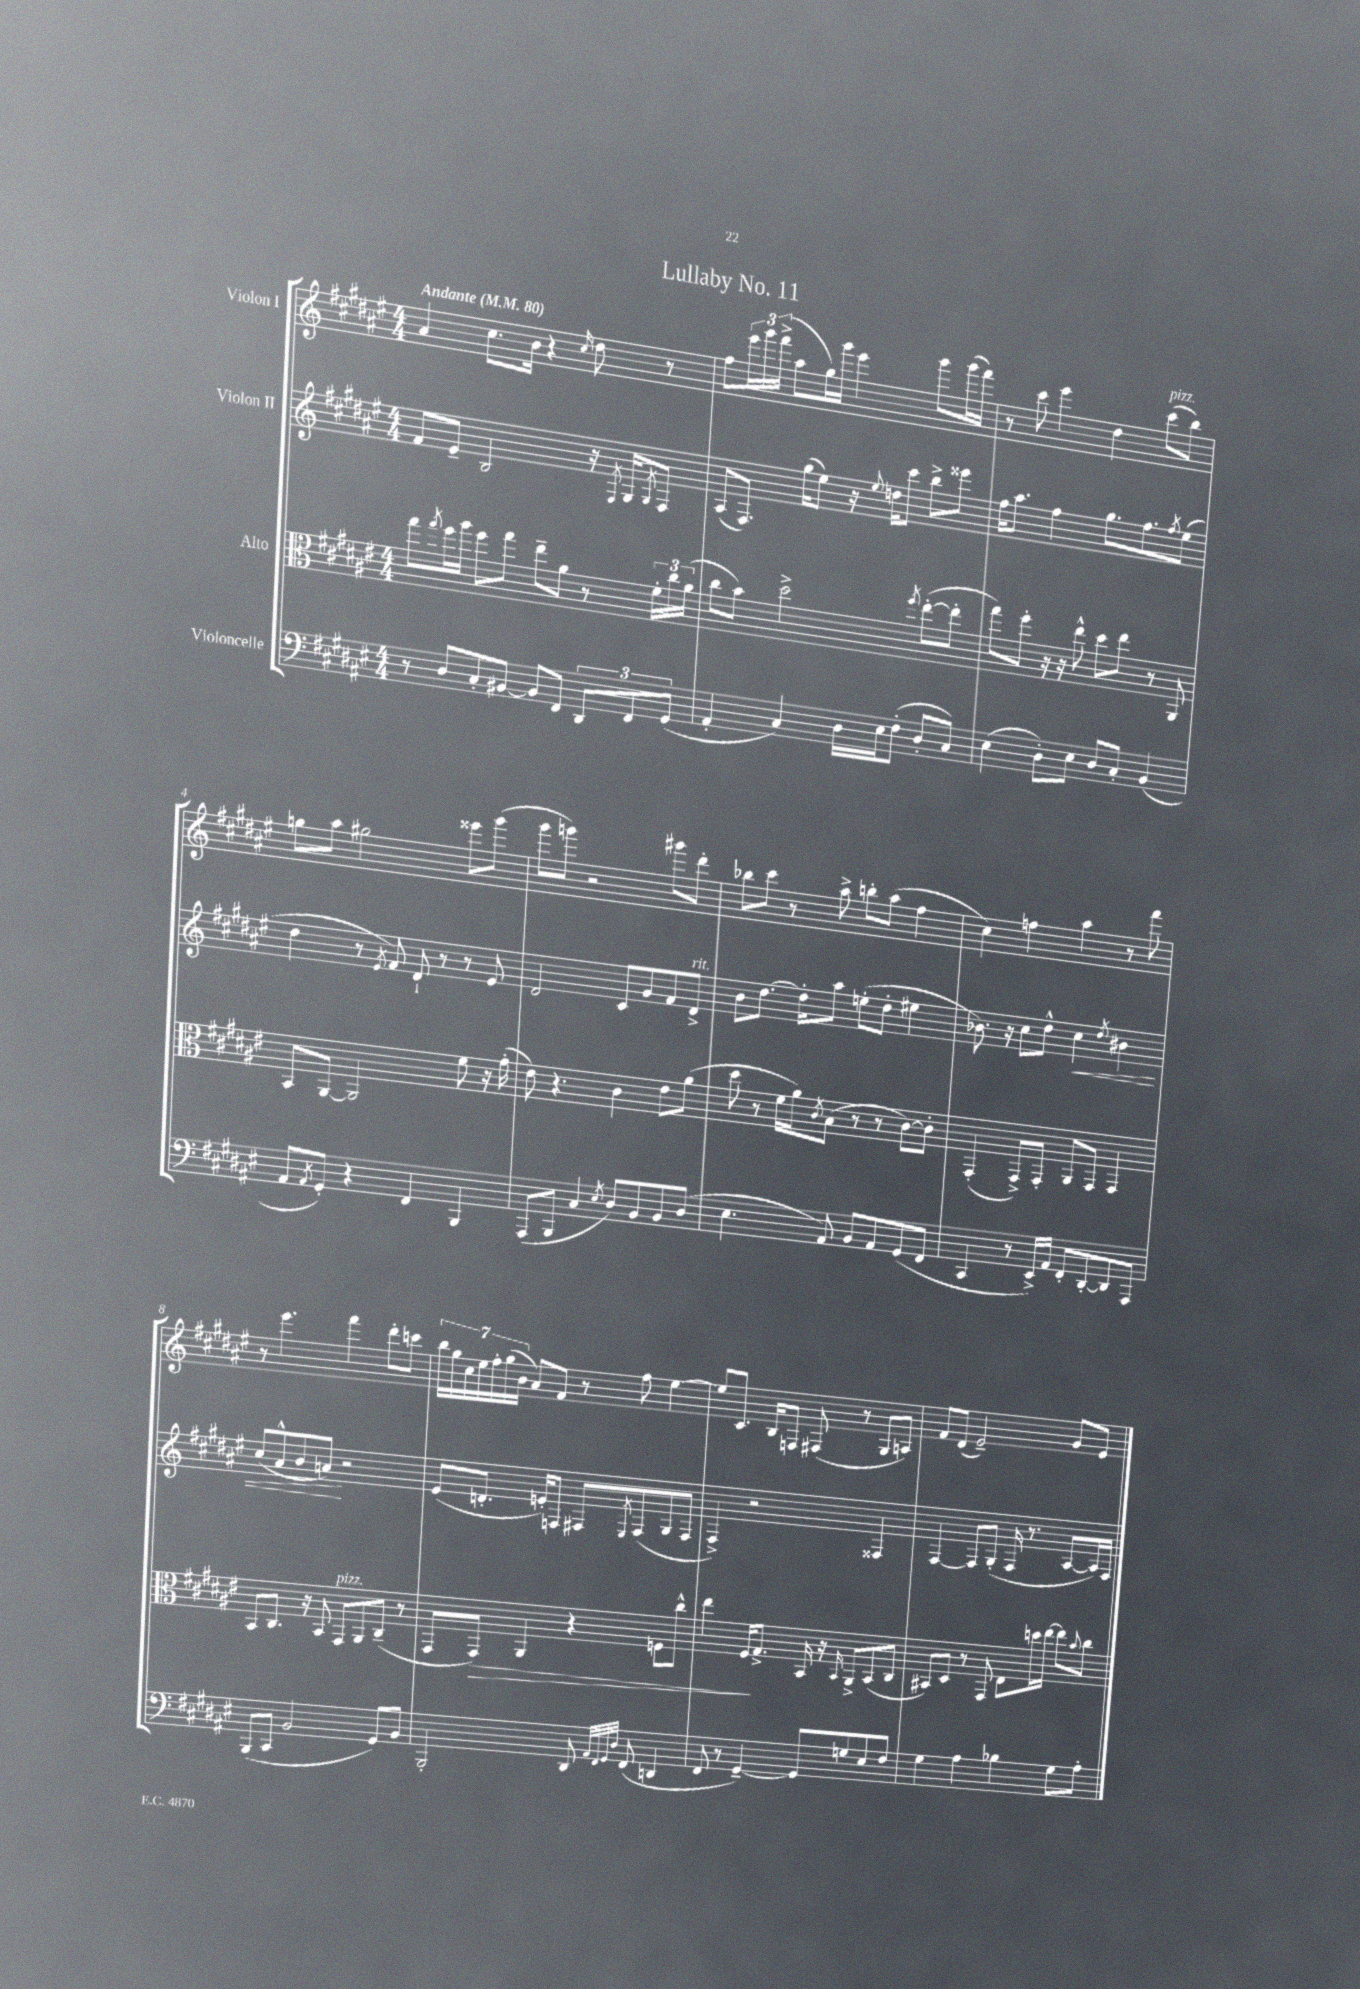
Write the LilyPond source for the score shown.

\header { title = "Lullaby No. 11" }
<<
\new StaffGroup <<
\new Staff = "s0" \with { instrumentName = "Violon I" } {
    \clef treble \key fis \major \numericTimeSignature \time 4/4 \tempo "Andante" 4 = 80
    ais'4 cis''8. b'16 r4 \grace { cis''16 } dis''8 r8 |
    fis''8 \tuplet 3/2 { eis'''16 gis'''16 fis'''16->( } ais''8 gis''16) gis'''16 eis'''4 gis'''8 gis'''16( fis'''16) |
    r8 cis'''8 eis'''4 dis''4 cis'''8^\markup { \italic "pizz." }( b''8) |
    g''8 ais''8 gis''2 eisis'''8 gis'''8( |
    gis'''8 g'''8) r2 gis'''8 dis'''8-. |
    bes''8 cis'''8 r8 ais''8-> b''8-. ais''8( fis''4 |
    cis''4) f''4 ais''4 r8 fis'''8 |
    r8 eis'''4. fis'''4 dis'''8-. c'''8 |
    \tuplet 7/4 { b''16 gis''16 cis''16 eis''16 fis''16-. gis''16( b'16 } ais'8) fis'8 r8 fis''8 eis''4~ |
    eis''8 cis'8. b16 f8 fis8( r8 gis8 a8) |
    fis'8 dis'8( eis'2--) gis'8 eis'8 \bar "|." |
}
\new Staff = "s1" \with { instrumentName = "Violon II" } {
    \clef treble \key fis \major \numericTimeSignature \time 4/4
    fis'8 eis'8-- b2 r16 \acciaccatura { fis8 } gis16 \acciaccatura { gis8 } fis8 |
    ais8( fis8.) gis''16( eis''8) r16 \appoggiatura { eis''8 } d''16 cis'''8 b''8-> eisis'''8 |
    fis''16 ais''8. fis''4 gis''8. fis''8. \acciaccatura { fis''8 } eis''8( |
    dis''4 r8 \acciaccatura { eis'8 } fis'8) dis'8-! r8 r8 eis'8 |
    dis'2 cis'8 gis'8 fis'8 dis'8->^\markup { \italic "rit." } |
    b'8 dis''8.~ dis''16-. ais''8 e''8-.( dis''8-. eis''4 |
    bes'8.) r16 cis''8 dis''8-^ cis''4\< \acciaccatura { dis''8 } bis'4 |
    cis''8( ais'8-^ b'8 a'8\!) r2 |
    eis'8( d'8.-. e'16-.) f8 fis8 \acciaccatura { eis8 } fis8( gis8 fis8 |
    fis4->) r2 fisis4 |
    fis4~ fis8 gis8-.( fis16 r8. ais8~ ais16) fis16 \bar "|." |
}
\new Staff = "s2" \with { instrumentName = "Alto" } {
    \clef alto \key fis \major \numericTimeSignature \time 4/4
    gis''8 \acciaccatura { gis''8 } fis''16 ais''16 fis''8 gis''8 eis''8-- ais'8 r8 \tuplet 3/2 { fis'16-. cis''16 ais'16( } |
    cis''8 b'8) dis''2-> \acciaccatura { fis''8 } eis''8~-.( eis''8-. |
    gis''8) fis''8-. r16 r16 eis''8-^ dis''8 eis''8 r8 ais,8 |
    b,8 ais,8~ ais,2 fis'8 r16 gis'16-.( |
    eis'8) r4. cis'4 eis'8 ais'8( |
    dis''8 r8 fis'16 ais'16) \acciaccatura { cis'8 } b8( r8 r8 cis'8~) cis'8-. |
    gis,4-.( gis,8->) gis,8-. ais,8 gis,8 gis,4 |
    b,8 cis8. r16 b,8 gis,8^\markup { \italic "pizz." } ais,8 cis8--( r8 |
    gis,8 gis,8\>) ais,4 r4 f8 cis''8-^ |
    eis''4 fis16\! gis8.-> b,16 r16 \grace { b,16 } ais,8-> b,8( cis8 |
    bis,8) dis8 r8 gis,8 eis8 d''16 eis''16~ eis''8 \appoggiatura { b'8 } cis''8 \bar "|." |
}
\new Staff = "s3" \with { instrumentName = "Violoncelle" } {
    \clef bass \key fis \major \numericTimeSignature \time 4/4
    r8 dis8 cis8-. bis,8~ bis,8 fis,8 \tuplet 3/2 { dis,8 fis,8 gis,8( } |
    ais,4-. cis4) dis16 eis16 fis8-.( dis8-. cis8) |
    eis4( dis8-.) eis8 dis8 cis8-. b,4( |
    ais,8 \acciaccatura { ais,8 } gis,8-.) r4 fis,4 b,,4 |
    ais,,8( b,,8 cis4 \acciaccatura { eis8 } dis8) b,8 b,8 dis8( |
    eis4. ais,8) b,8 ais,8 gis,8( fis,8 |
    cis,4 r8 eis,16->) ais,16 fis,8-. dis,8~-. dis,8 ais,,8 |
    b,,8( cis,8 b,2 gis,8) b,8 |
    b,,2-. dis,8 \grace { ais,32 fis,32 gis,32 dis32 } fis,8( d,4 |
    fis,8 r8 gis,4~--) gis,8 g8 eis8 fis8 |
    gis4 ais4 bes4 gis8 ais8-. \bar "|." |
}
>>
>>
